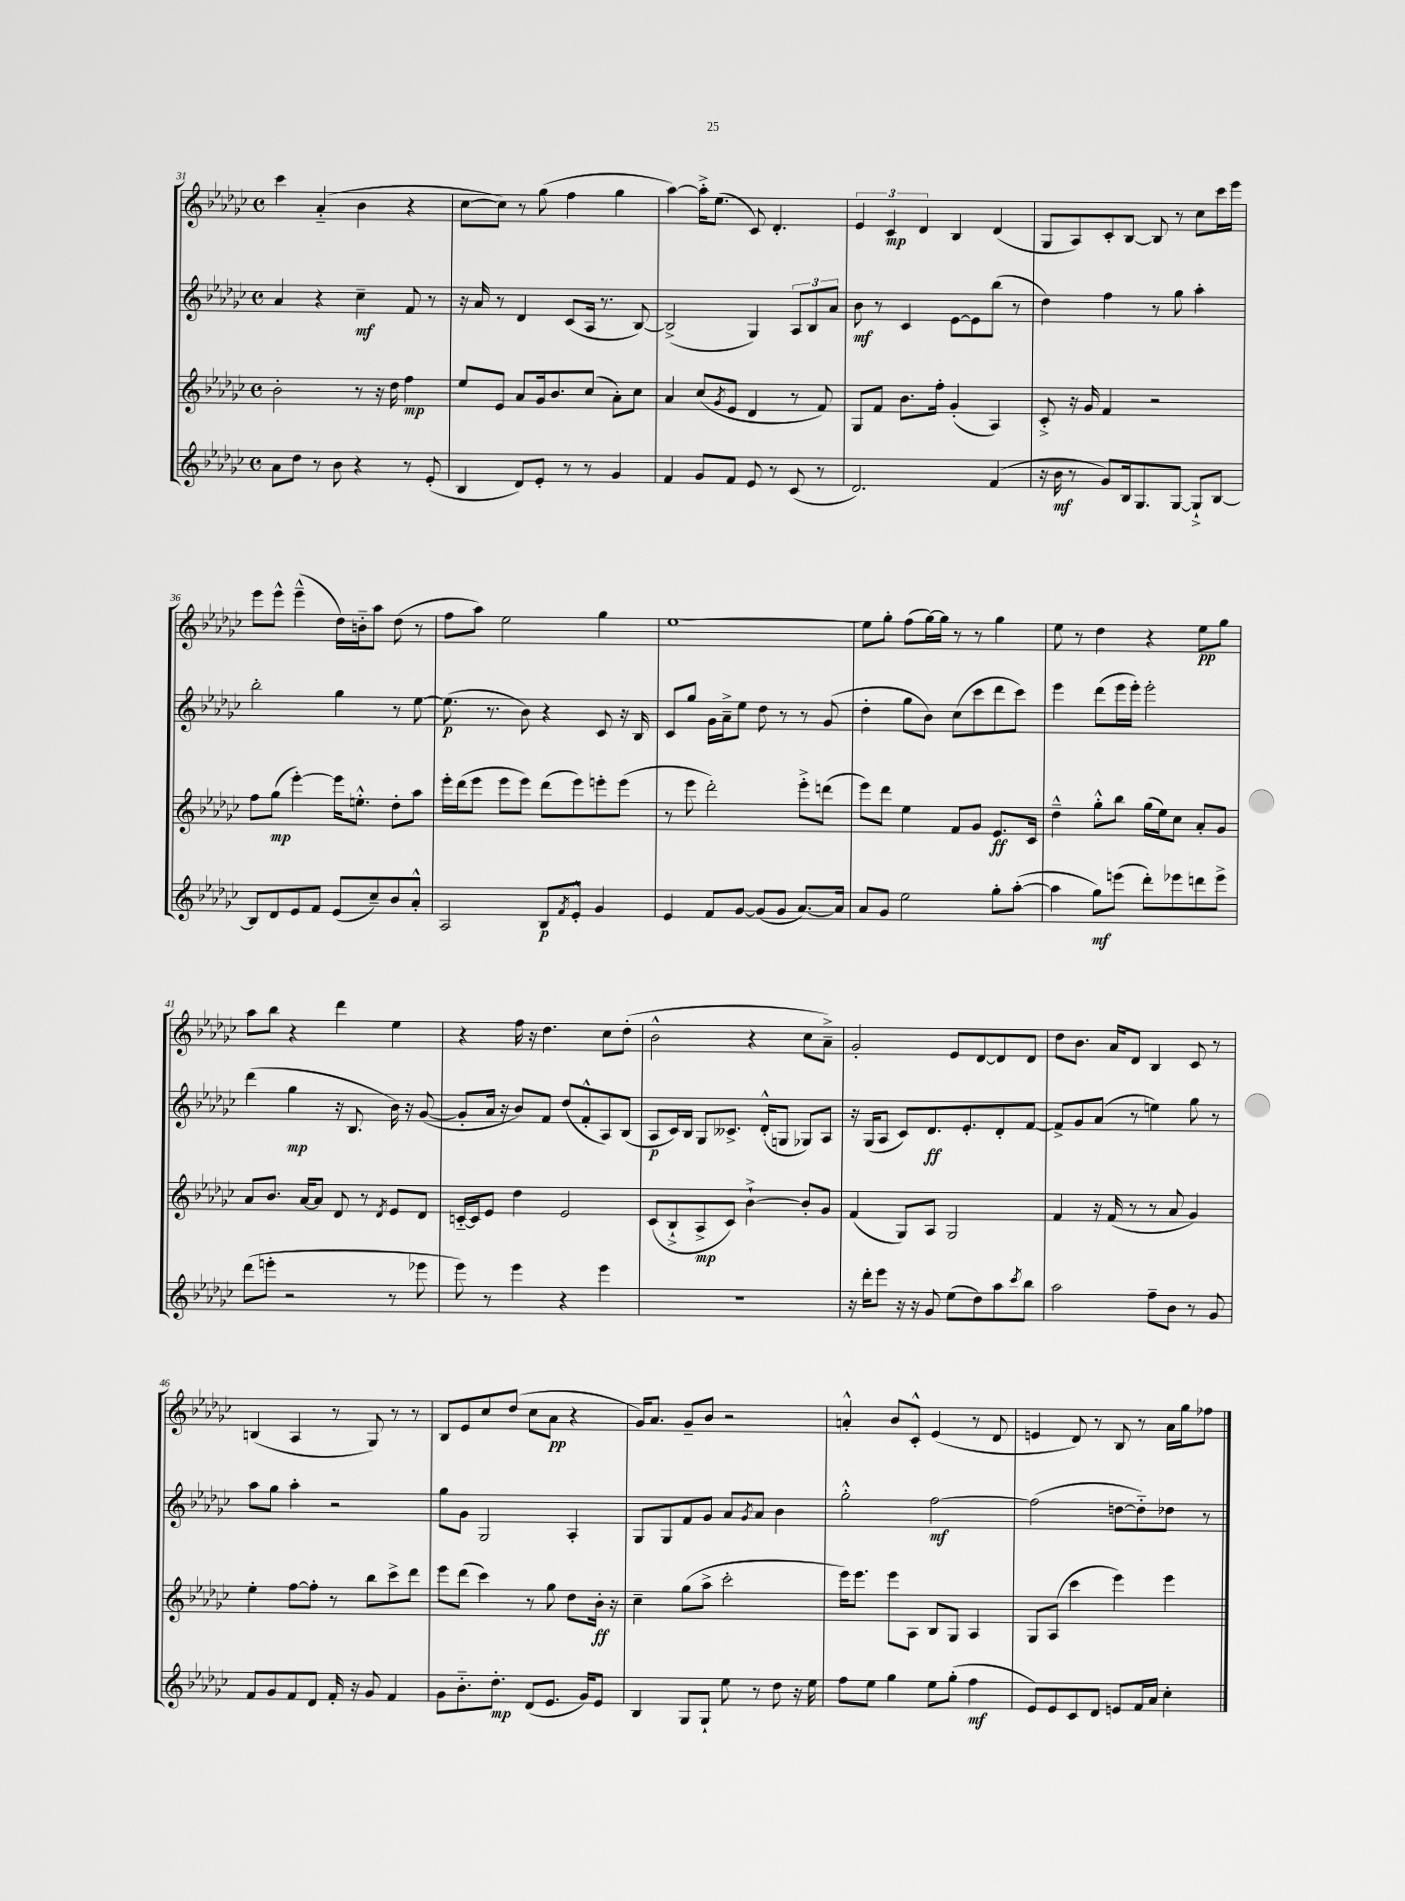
<<
\new StaffGroup <<
\new Staff = "s0" {
    \clef treble \key ges \major \defaultTimeSignature \time 4/4
    ces'''4 aes'4-_( bes'4 r4 |
    ces''8~ ces''8) r8 ges''8( f''4 ges''4 |
    aes''4~) aes''16-.-> ees''8.( ces'8) des'4.-. |
    \tuplet 3/2 { ees'4 ces'4\mp des'4 } bes4 des'4( |
    ges8 aes8) ces'8-. bes8~ bes8 r8 ces''8 ces'''16 ees'''16 |
    ees'''8 ees'''8-^ ees'''4---^( des''16) b'16-_ aes''8 des''8( r8 |
    f''8 aes''8) ees''2 ges''4 |
    ees''1~ |
    ees''8 ges''8-. f''8( ges''16~) ges''16 r8 r8 ges''4 |
    ees''8 r8 des''4 r4 ees''8\pp ges''8 |
    aes''8 bes''8 r4 des'''4 ees''4 |
    r4 f''16 r16 des''4. ces''8 des''8-.( |
    bes'2-^ r4 ces''8 aes'8--->) |
    ges'2-. ees'8 des'8~ des'8 des'8 |
    des''8 bes'8. aes'16 des'8 bes4 ces'8 r8 |
    b4( aes4 r8 ges8) r8 r8 |
    bes8 ees'8 ces''8 des''8( ces''8 aes'8\pp r4 |
    ges'16) aes'8. ges'8-- bes'8 r2 |
    a'4-.-^ bes'8 ces'8-.-^ ees'4( r8 des'8 |
    e'4 des'8) r8 bes8 r8 aes'16 ges''16 fes''8 \bar "|." |
}
\new Staff = "s1" {
    \clef treble \key ges \major \defaultTimeSignature \time 4/4
    aes'4 r4 ces''4--\mf f'8 r8 |
    r16 aes'16 r8 des'4 ces'8( aes16 r8. bes8~) |
    bes2->( ges4) \tuplet 3/2 { aes8 bes8 aes'8 } |
    bes'8\mf r8 ces'4 ees'8~ ees'8 bes''8( r8 |
    des''4) f''4 r8 ges''8 aes''4-. |
    bes''2-. ges''4 r8 ees''8~ |
    ees''8.\p( r8. bes'8) r4 ces'8 r16 bes16 |
    ces'8 ges''8 ges'16 aes'16---> ees''8 des''8 r8 r8 ges'8( |
    des''4-. ges''8 bes'8) ces''8( ces'''8 des'''8 ces'''8) |
    ees'''4 des'''8( ees'''16 ees'''16-.) ees'''2-. |
    des'''4( ges''4\mp r16 bes8. bes'16) r16 ges'8~( |
    ges'8-. aes'16 r16 bes'8) f'8 des''8( f'8-.-^ aes8) bes8( |
    aes8\p ces'16) bes16 ges8 ceses'8.-> des'16-.-^( g8 ges8) aes8 |
    r16 ges16( aes8 ces'8) des'8.\ff ees'8.-. des'8-. f'8~ |
    f'8-> ges'8 aes'8( r8 e''4) ges''8 r8 |
    aes''8 ges''8 aes''4-. r2 |
    ges''8 ges'8 ges2 aes4-. |
    ges8 ges8 f'8 ges'8 aes'8 \acciaccatura { ges'8 } aes'8 bes'4 |
    ges''2-.-^ f''2~\mf |
    f''2( d''8~ d''8-_) des''8 r8 \bar "|." |
}
\new Staff = "s2" {
    \clef treble \key ges \major \defaultTimeSignature \time 4/4
    bes'2-. r8 r16 des''16 f''4\mp |
    ees''8 ees'8 aes'8 ges'16 bes'8. ces''8( aes'8-.) ces''8 |
    aes'4 ces''8( \acciaccatura { ges'8 } ees'8 des'4 r8 f'8) |
    ges8 f'8 bes'8. f''16-. ges'4-.( aes4) |
    ces'8-.-> r16 ges'16 f'4 r2 |
    f''8 ges''8\mp( ees'''4~-.) ees'''16 e''8.-.-^ des''8-. aes''8 |
    ees'''16-. des'''16( ees'''8 ees'''8 ees'''8) des'''8( ees'''8) e'''8-. e'''8( |
    r8 ees'''8 des'''2-.) ees'''8-.-> d'''8( |
    ees'''8) des'''8 ees''4 f'8 ges'8 ees'8.\ff ces'16 |
    des''4---^ ges''8-.-^ bes''8 ges''16( ees''16) ces''8 aes'8-. ges'8 |
    aes'8 bes'8. aes'16~ aes'8 des'8 r8 \acciaccatura { des'8 } ees'8 des'8 |
    c'16~-_ c'16 ees'8 des''4 ees'2 |
    ces'8( bes8-!-> aes8->\mp ces'8) bes'4~-!-> bes'8-. ges'8 |
    f'4( ges8) aes8 ges2 |
    f'4 r16 f'16( r8 r8 aes'8 ges'4) |
    ees''4-. f''8~ f''8-. r8 bes''8 ces'''8-> des'''8 |
    ees'''8 des'''8( ces'''4) r8 ges''8 des''8 bes'16-.\ff r16 |
    ces''4-- ges''8( aes''8-> ces'''2-. |
    ees'''16) ees'''8. ees'''8 aes8 bes8 ges8 aes4 |
    ges8 aes8( ces'''4 ees'''4) ees'''4 \bar "|." |
}
\new Staff = "s3" {
    \clef treble \key ges \major \defaultTimeSignature \time 4/4
    aes'8 des''8 r8 bes'8 r4 r8 ees'8-.( |
    bes4 des'8) ees'8-. r8 r8 ges'4 |
    f'4 ges'8 f'8 ees'8 r8 ces'8( r8 |
    des'2.) f'4( |
    r16 bes'16\mf r8 ges'8) bes16 ges8. ges8~ ges8-!-> bes8~ |
    bes8 des'8 ees'8 f'8 ees'8( ces''8--) bes'8 aes'8-.-^ |
    aes2 bes8\p \acciaccatura { f'8 } ees'8-.-^ ges'4 |
    ees'4 f'8 ges'8~ ges'8( ges'8 aes'8.~) aes'16 |
    aes'8 ges'8 ees''2 ges''8-. aes''8~-.( |
    aes''4 ges''8\mf) e'''8( des'''8-.) ees'''8 d'''8 ees'''8-> |
    des'''8( e'''8-. r2 r8 ees'''8 |
    ees'''8) r8 ees'''4 r4 ees'''4 |
    R1 |
    r16 des'''16-. ees'''8 r16 r16 ges'8 ees''8( des''8) aes''8 \acciaccatura { ces'''8 } bes''8 |
    aes''2 f''8-- bes'8 r8 ges'8 |
    f'8 ges'8 f'8 des'8 f'16-. r16 ges'8 f'4 |
    ges'8 bes'8.-_ des''8.-.\mp des'8( ees'8. ges'16) ees'8 |
    bes4 ges8 ges8-! ees''8 r8 des''8 r16 ees''16 |
    f''8 ees''8 ges''4 ees''8 ges''8-.( f''4\mf |
    ees'8) ees'8 ces'8 des'8 e'8 f'16 aes'16 ces''4-. \bar "|." |
}
>>
>>
\layout { \context { \Score currentBarNumber = #31 } }
